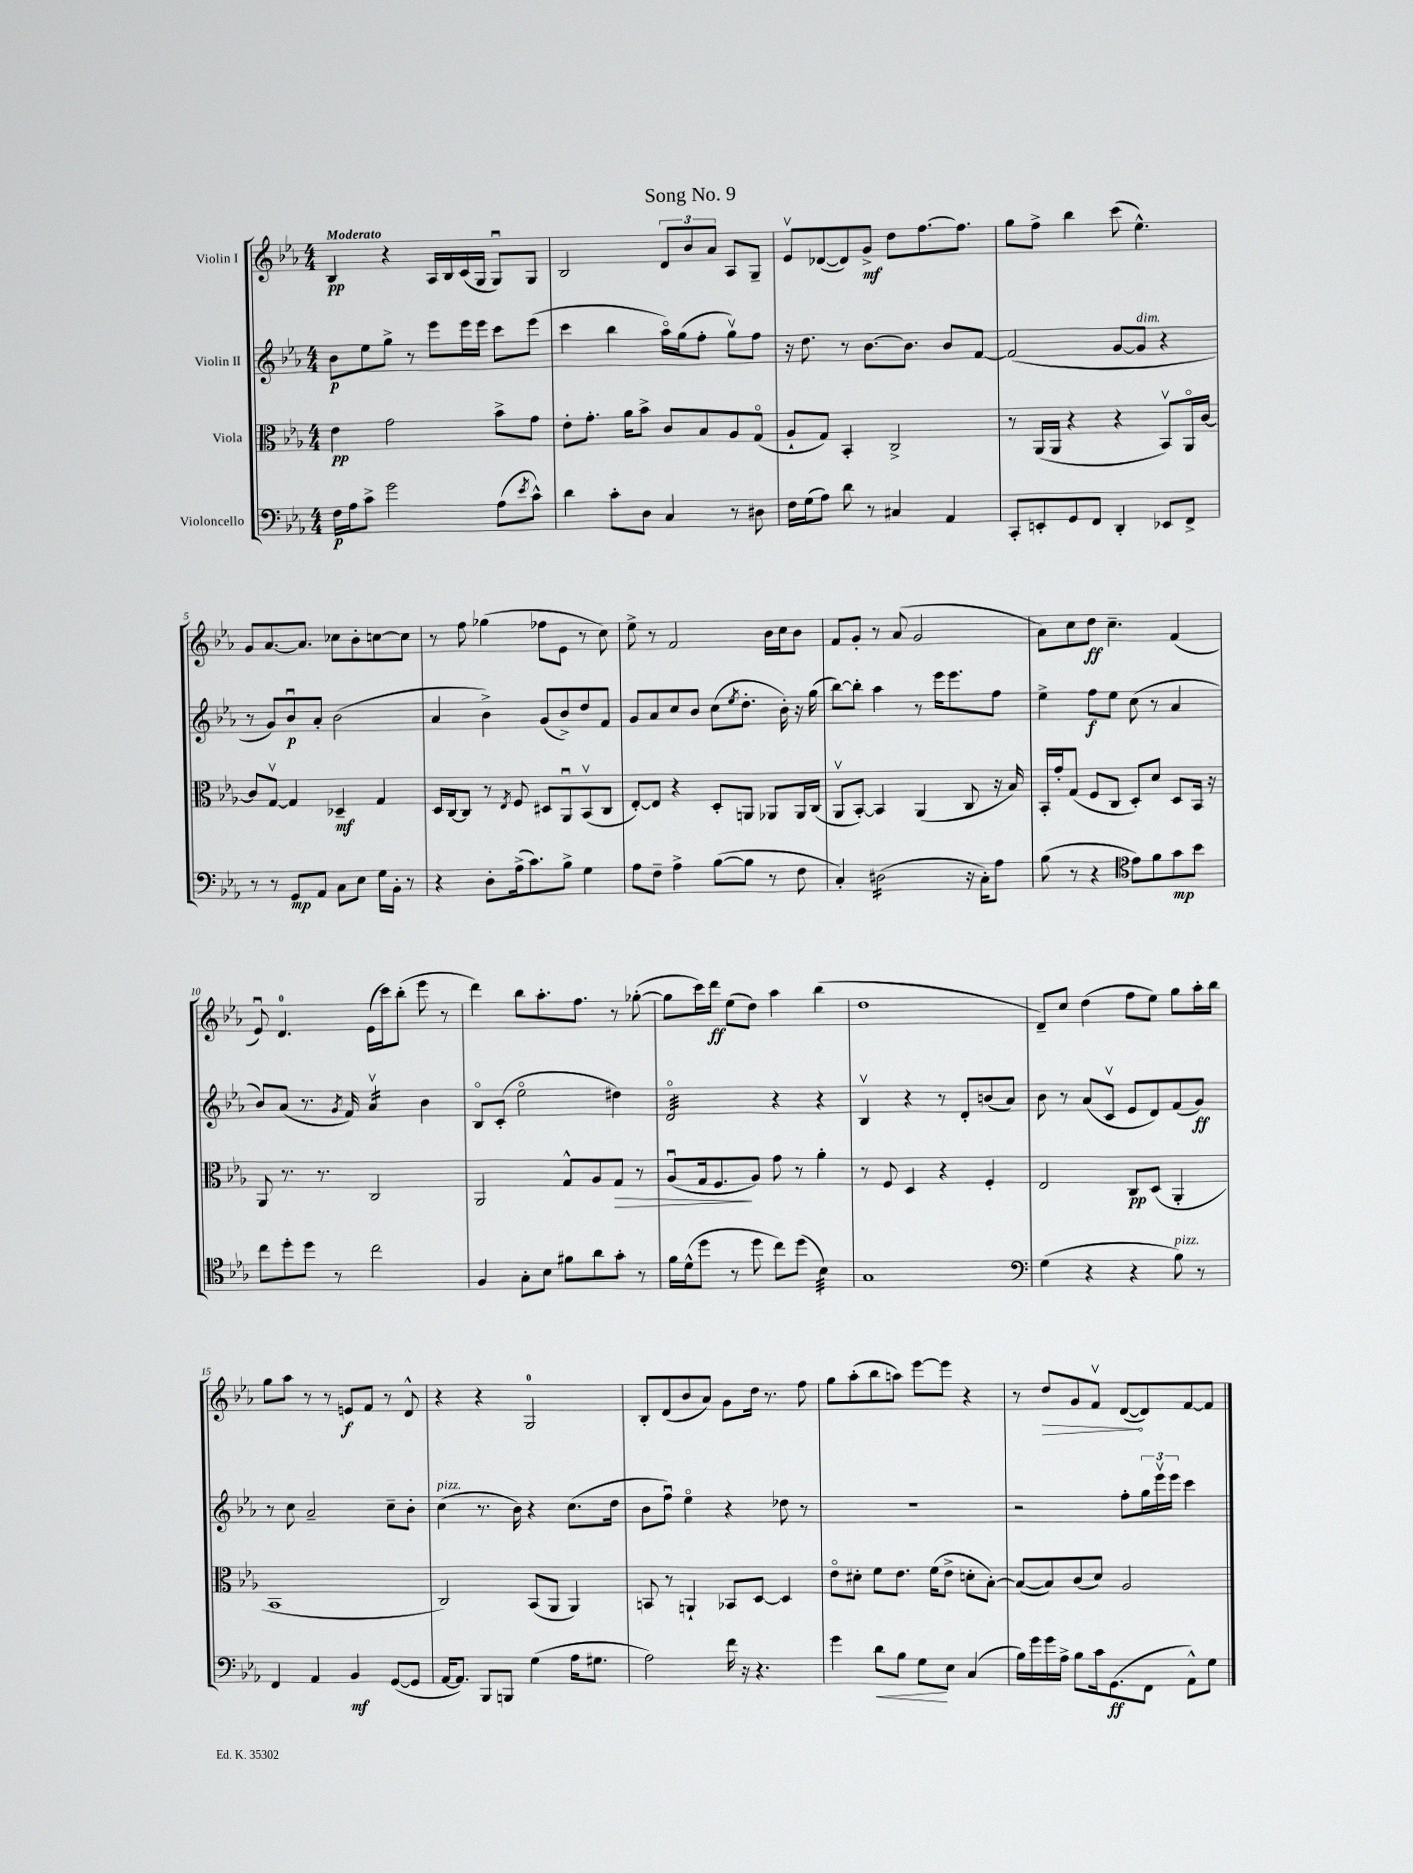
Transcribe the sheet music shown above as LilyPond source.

\header { title = "Song No. 9" }
<<
\new StaffGroup <<
\new Staff = "s0" \with { instrumentName = "Violin I" } {
    \clef treble \key ees \major \numericTimeSignature \time 4/4 \tempo "Moderato"
    bes4\pp r4 aes16 bes16 c'16( g16 g8\downbow) g8 |
    bes2 \tuplet 3/2 { d'8 bes'8 aes'8 } aes8 g8-- |
    ees'8\upbow des'8~( des'8) g'8->\mf d''8 f''8.~ f''8. |
    g''8 f''8-> bes''4 c'''8( ees''4.-^) |
    g'8 aes'8.~ aes'8. ces''8 bes'8-. c''8~ c''8 |
    r8 f''8 ges''4( fes''8 ees'8 r8 c''8) |
    ees''8-> r8 f'2 bes'16 c''16 bes'8 |
    f'8 g'8-. r8 aes'8( g'2 |
    aes'8) c''8 d''8\ff c''4.-- f'4( |
    ees'8\downbow) d'4.-0 ees'16( c'''16) bes''8-.( ees'''8 r8 |
    d'''4) bes''8 aes''8.-. f''8. r8 ges''8~-.( |
    ges''8 c'''16) d'''16\ff ees''8( d''8) aes''4 bes''4( |
    d''1 |
    d'8--) c''8 d''4( f''8 ees''8) g''8 aes''16-. bes''16 |
    g''8 aes''8 r8 r8 e'8\f f'8 r8 d'8-^ |
    r4 r4 g2-0 |
    bes8-. d'8( bes'8 aes'8) g'8 d''16 r8. f''8 |
    g''8 aes''8-.( bes''8 a''8) ees'''8~ ees'''8 r4 |
    r8 \once \override Hairpin.circled-tip = ##t d''8\> g'8 f'8\upbow d'8~\!( d'8) f'8~ f'8 \bar "|." |
}
\new Staff = "s1" \with { instrumentName = "Violin II" } {
    \clef treble \key ees \major \numericTimeSignature \time 4/4
    bes'8\p ees''8 g''8-> r8 ees'''8 ees'''16 ees'''16 c'''8 ees'''8( |
    c'''4 bes''4 aes''16\flageolet) g''16( f''8-. g''8\upbow) f''8 |
    r16 d''8. r8 bes'8.~ bes'8. bes'8 f'8~ |
    f'2( g'8~ g'8^\markup { \italic "dim." } r4 |
    r8 g'8) bes'8\downbow\p aes'8-. bes'2( |
    aes'4 bes'4->) g'8( bes'8->) d''8 f'8 |
    g'8 aes'8 c''8 bes'8 c''8( \acciaccatura { ees''8 } d''8.-. bes'16-.) r16 g''16( |
    bes''8~) bes''8-. aes''4 r8 ees'''16 ees'''8. f''8 |
    ees''4-> f''8\f ees''8 c''8( r8 aes'4 |
    bes'8) aes'8( r8. \acciaccatura { g'8 } f'16) aes'4:16\upbow bes'4 |
    bes8\flageolet c'8-.( ees''2\flageolet dis''4) |
    d'2:32\flageolet r4 r4 |
    bes4\upbow r4 r8 d'8-. b'8( aes'8) |
    bes'8 r8 aes'8( c'8\upbow ees'8 d'8) f'8( g'8\ff) |
    r8 c''8 aes'2-- c''8-- bes'8-. |
    c''4^\markup { \italic "pizz." }( r8. bes'16) r4 c''8.( d''16 |
    bes'8 f''8\downbow) ees''4\flageolet r4 des''8 r8 |
    R1 |
    r2 f''8-. \tuplet 3/2 { g''16 ees'''16\upbow ees'''16 } c'''4 \bar "|." |
}
\new Staff = "s2" \with { instrumentName = "Viola" } {
    \clef alto \key ees \major \numericTimeSignature \time 4/4
    ees'4\pp g'2 bes'8-> g'8 |
    ees'8-. g'8.-. aes'16 bes'8-> c'8 bes8 aes8 g8\flageolet( |
    aes8-! g8) bes,4-. c2-> |
    r8 aes,16( aes,16 r4 r4 bes,8\upbow) aes,16\flageolet c'16~ |
    c'8 g8~\upbow g4 des4--\mf g4 |
    d16 c16~ c8 r8 \acciaccatura { ees8 } f8 dis8 aes,8\downbow bes,8\upbow( c8 |
    ees8~-.) ees8 r4 d8-. a,8 aes,8 aes,16 c16( |
    aes,8\upbow bes,8~-.) bes,4 aes,4( c8 r16 bes16) |
    bes,16-. g'16-. g8( f8 c8 d8-.) d'8 d8 bes,16 r16 |
    aes,8 r8. r8. c2 |
    aes,2 g8-^ aes8 g8\> r8 |
    aes8\downbow( g16 f8.\! aes8) g'8 r8 aes'4-. |
    r8 f8 d4 r4 f4-. |
    ees2 c8\pp d8( aes,4-. |
    bes,1 |
    c2) bes,8( aes,8 aes,4) |
    b,8 r8 a,4-! bes,8 d8~ d4 |
    ees'8\flageolet dis'8-. f'8 ees'8. f'16( ees'8-> d'8-. bes8~-.) |
    bes8~( bes8) c'8( d'8) aes2 \bar "|." |
}
\new Staff = "s3" \with { instrumentName = "Violoncello" } {
    \clef bass \key ees \major \numericTimeSignature \time 4/4
    f16\p aes16 c'8-> g'2 aes8( \acciaccatura { ees'8 } c'8-^) |
    d'4 c'8-. d8 c4 r8 dis8 |
    f16 g16( aes8) d'8 r8 cis4 aes,4 |
    c,8-. e,8-. g,8 f,8 d,4-. ees,8 f,8-> |
    r8 r8 g,8\mp aes,8 c8 ees8 g16 bes,16-. r8 |
    r4 d8-. aes16->( c'8.) bes8-> g4 |
    aes8 f8-- aes4-> bes8~( bes8 r8 f8 |
    c4-.) dis2:16( r16 c16-.) aes8 |
    bes8( r8 r4 \clef tenor ees'8) f'8 g'8\mp bes'8 |
    c''8 d''8-. d''8 r8 c''2 |
    f4 g8-. bes8 fis'8 aes'8 g'8-. r8 |
    f'16 d'16-^( d''8 r8 d''8 c''8) d''8( bes4:32) |
    g1 |
    \clef bass g4( r4 r4 bes8^\markup { \italic "pizz." }) r8 |
    f,4 aes,4 bes,4\mf g,8~( g,8 |
    aes,16~ aes,8.) bes,,8 b,,8 g4( aes16 gis8. |
    aes2) f'16 r16 r4. |
    g'4 d'8\< bes8 g8\! ees8 c4( |
    bes16) g'16 g'16 aes16-> bes8 c'16 g,8.\ff( f,8 aes,8-^) g8 \bar "|." |
}
>>
>>
